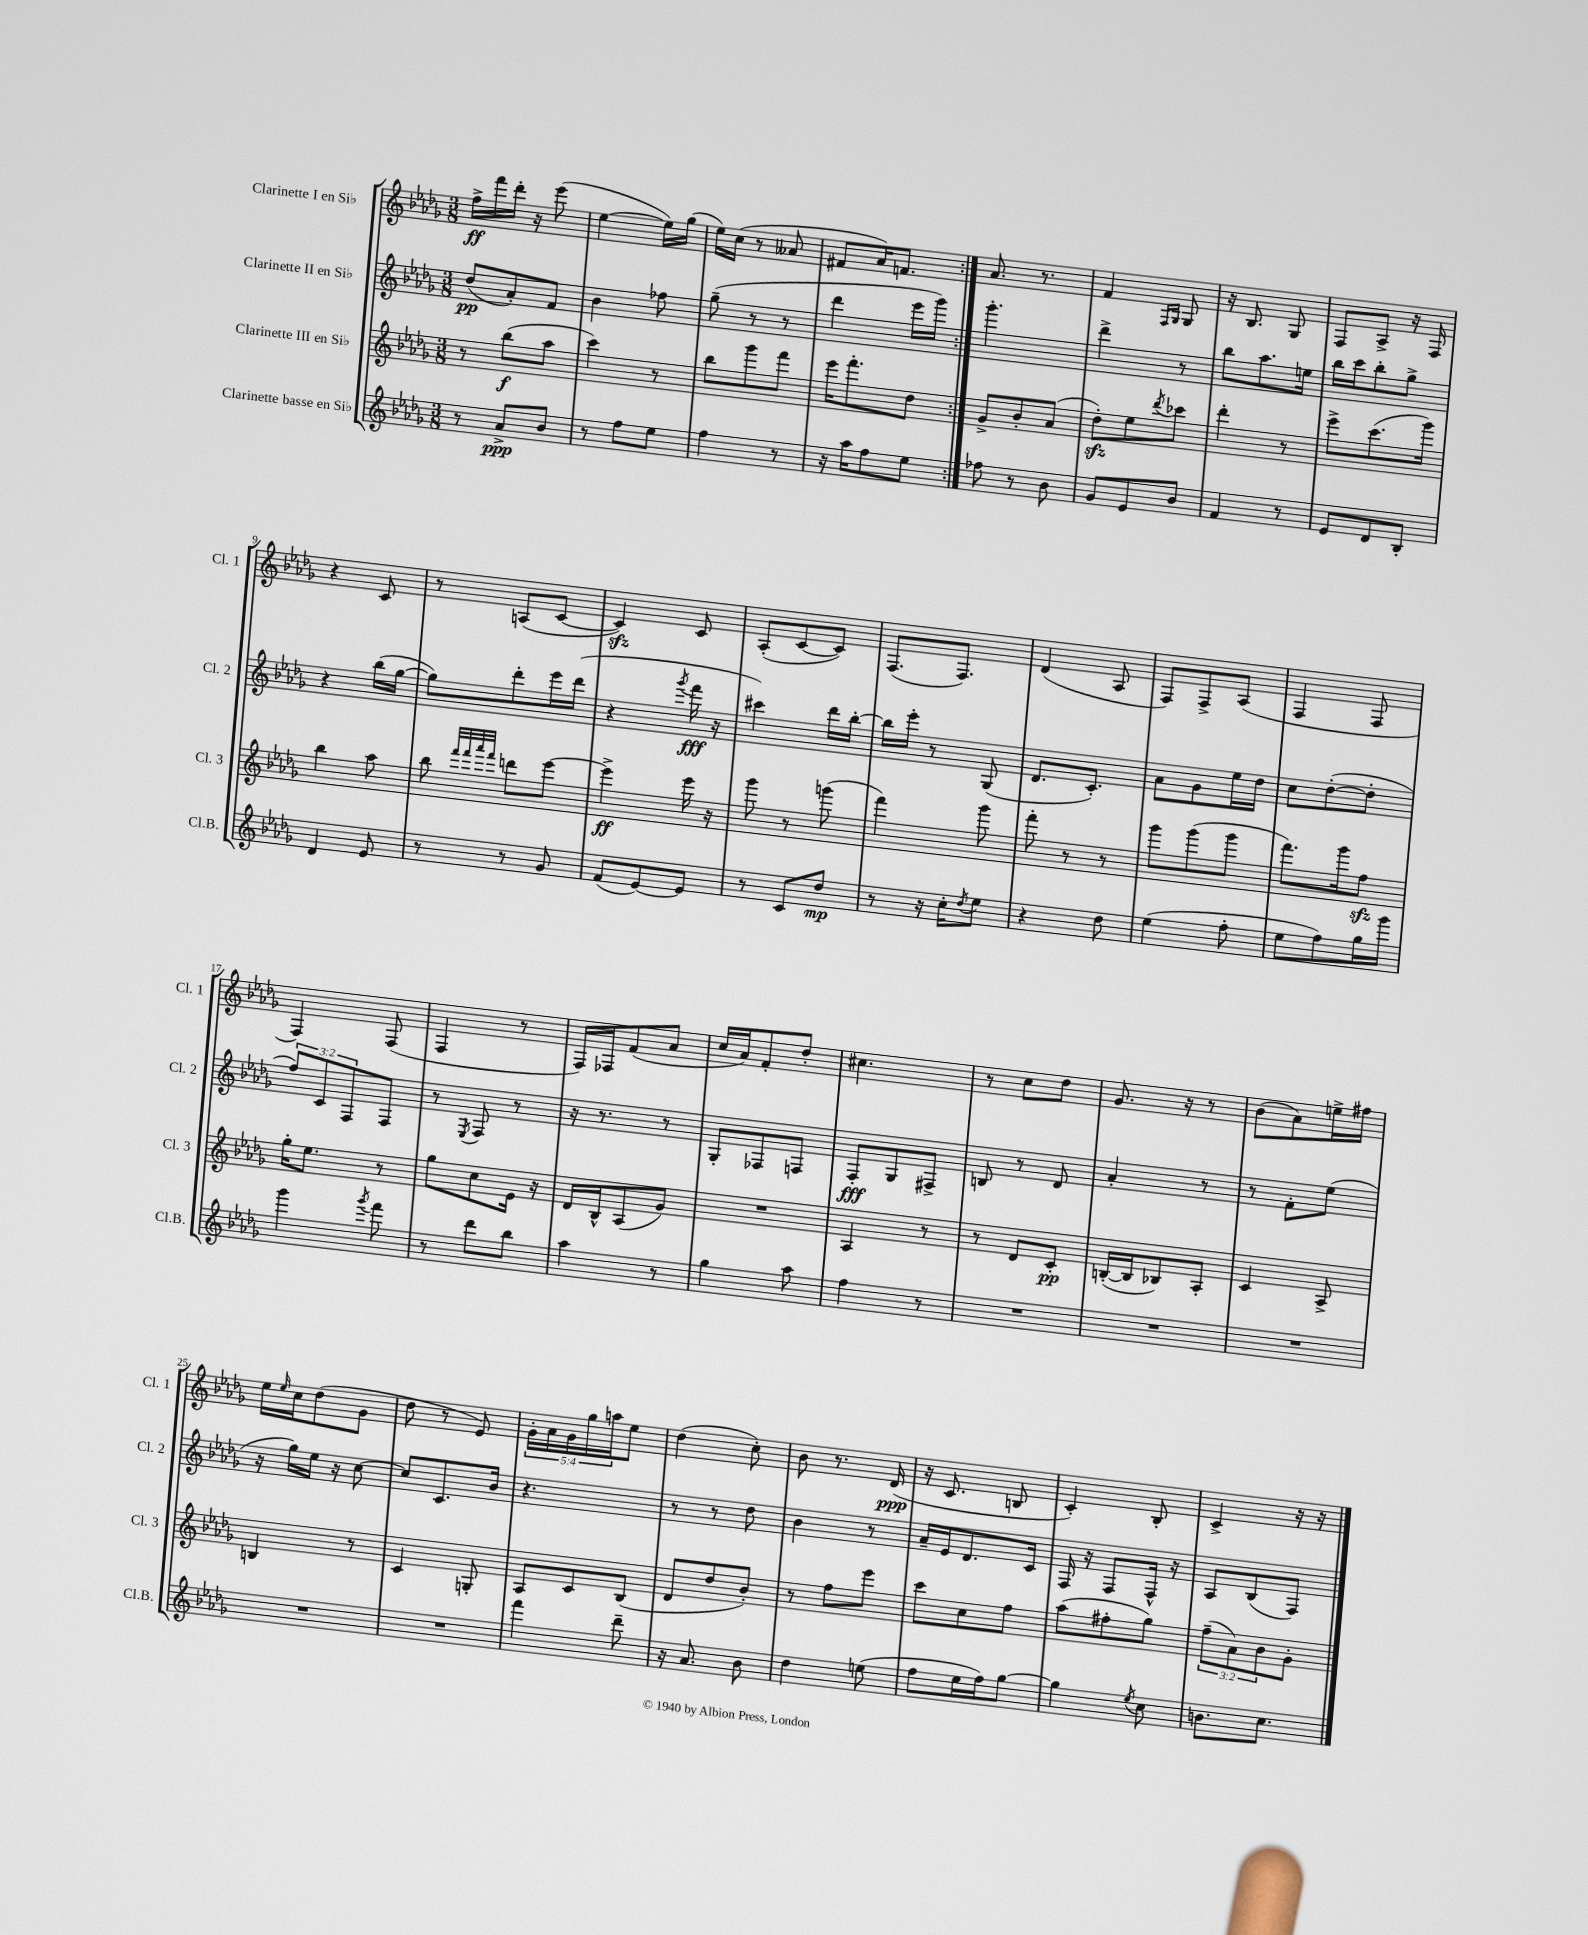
<<
\new StaffGroup <<
\new Staff = "s0" \with { instrumentName = "Clarinette I en Sib" shortInstrumentName = "Cl. 1" } {
    \clef treble \key des \major \numericTimeSignature \time 3/8 \override Staff.TupletNumber.text = #tuplet-number::calc-fraction-text
    \repeat volta 2 { f''16->\ff f'''16 des'''16-. r16 ees'''8( |
    ees''4~ ees''16) ges''16( |
    ees''16) c''16( r8 aeses'8 |
    fis'8 aes'16) f'8. | }
    aes'8. r8. |
    f'4 \grace { f16 ges16 } ges8 |
    r16 bes8. ges8 |
    f8 aes8-> r16 f16 |
    r4 c'8 |
    r8 a8( c'8~ |
    c'4\sfz) c'8 |
    aes8-.( c'8~ c'8) |
    f8.( f8.) |
    des'4( aes8 |
    f8) f8-> aes8( |
    f4 f8 |
    f4) f8( |
    f4 r8 |
    f16) fes16 f'8( aes'8 |
    c''16 aes'16) f'8-. des''8-. |
    cis''4. |
    r8 c''8 des''8 |
    ges'8. r16 r8 |
    bes'8( aes'8) e''16-> fis''16 |
    ees''16 \grace { ees''16 } c''16 des''8( ges'8 |
    des''8 r8 ees'8) |
    \tuplet 5/4 { ges'16-. aes'16 ges'16 ges''16 a''16 } ees''8 |
    des''4( c''8-.) |
    bes'8 r8. des'16\ppp( |
    r16 c'8. b8 |
    c'4-.) bes8-. |
    c'4-> r16 r16 \bar "|." |
}
\new Staff = "s1" \with { instrumentName = "Clarinette II en Sib" shortInstrumentName = "Cl. 2" } {
    \clef treble \key des \major \numericTimeSignature \time 3/8 \override Staff.TupletNumber.text = #tuplet-number::calc-fraction-text
    \repeat volta 2 { des''8\pp( aes'8-.) f'8 |
    bes'4 fes''8 |
    ges''8--( r8 r8 |
    des'''4 ees'''16 ges'''16) | }
    ges'''4.-. |
    des'''4-> r8 |
    bes''8 aes''8. e''16 |
    bes''16 c'''16 bes''8-. ges''8-> |
    r4 bes''16( ges''16~ |
    ges''8) des'''8-. ees'''16 des'''16( |
    r4 \acciaccatura { ges'''8 } f'''16\fff r16 |
    cis'''4) des'''16 bes''16~-. |
    bes''16 ees'''16-. r8 ges8( |
    des'8. c'8.-.) |
    aes'8 ges'8 ees''16 des''16 |
    c''8 des''8~-.( des''8-. |
    \tuplet 3/2 { f''8) c'8 f8 } f8 |
    r8 \acciaccatura { ees8 } f8 r8 |
    r16 r8. r8 |
    ges8-. fes8 f8 |
    f8-.\fff ges8 fis8-> |
    b8 r8 des'8 |
    aes'4-. r8 |
    r8 f'8-. ees''8( |
    r16 ges''16) ees''16 r16 c''8~ |
    c''8 c'8. bes'16 |
    r4. |
    r8 r8 des''8 |
    bes'4 r8 |
    aes'16-- ees'16 des'8. c'16 |
    f16 r16 f8 f16-^ r16 |
    aes8 bes8( f8) \bar "|." |
}
\new Staff = "s2" \with { instrumentName = "Clarinette III en Sib" shortInstrumentName = "Cl. 3" } {
    \clef treble \key des \major \numericTimeSignature \time 3/8 \override Staff.TupletNumber.text = #tuplet-number::calc-fraction-text
    \repeat volta 2 { r8 bes''8\f( aes''8 |
    c'''4) r8 |
    bes''8 ges'''8 f'''8 |
    ees'''16 f'''8.-. des''8 | }
    ges'8-> bes'8-. aes'8( |
    des''8-.\sfz) ees''8 \acciaccatura { des'''8 } ces'''8 |
    des'''4-. r8 |
    ees'''8-> c'''8.( ges'''16) |
    bes''4 aes''8 |
    bes''8 \grace { f'''32 f'''32 aes'''32 f'''32 } d'''8 ees'''8~ |
    ees'''4->\ff ees'''16 r16 |
    ges'''8 r8 g'''8( |
    f'''4) ges'''8 |
    f'''8-. r8 r8 |
    ges'''8 ges'''8( ges'''8 |
    f'''8.) ges'''16 f''8\sfz |
    ges''16-. ees''8. r8 |
    ges''8 c''8 ees'16 r16 |
    des'16 bes16-^ aes8( ges'8) |
    R4. |
    aes4 r8 |
    r8 des'8 c'8-.\pp |
    b16~-.( b16 bes8) aes8-. |
    c'4 aes8-> |
    b4 r8 |
    c'4 g8-. |
    aes8 c'8 bes8( |
    des'8 des''8 bes'8-.) |
    r8 f''8 ees'''8 |
    c'''8 c''8 f''8 |
    aes''8( fis''8-. ges''8) |
    \tuplet 3/2 { f''8--( aes'8) bes'8 } ges'8-. \bar "|." |
}
\new Staff = "s3" \with { instrumentName = "Clarinette basse en Sib" shortInstrumentName = "Cl.B." } {
    \clef treble \key des \major \numericTimeSignature \time 3/8
    \repeat volta 2 { r8 aes'8->\ppp bes'8 |
    r8 f''8 ees''8 |
    f''4 r8 |
    r16 aes''16 f''8 ees''8 | }
    fes''8 r8 bes'8 |
    ges'8 ees'8 bes'8 |
    f'4 r8 |
    ees'8 des'8 bes8-. |
    des'4 ees'8 |
    r8 r8 ges'8 |
    f'8( ees'8~) ees'8 |
    r8 c'8 des''8\mp |
    r8 r16 c''16-. \acciaccatura { des''8 } ees''8 |
    r4 des''8 |
    ees''4( f''8-. |
    ees''8 f''8) ges''16 ges'''16 |
    ges'''4 \acciaccatura { ges'''8 } f'''8 |
    r8 des'''8 bes''8 |
    aes''4 r8 |
    ges''4 aes''8 |
    f''4 r8 |
    R4. |
    R4. |
    R4. |
    R4. |
    R4. |
    f'''4 des'''8-- |
    r16 aes'8. bes'8 |
    des''4 e''8( |
    f''8 ees''16 f''16) ges''8~ |
    ges''4 \acciaccatura { ees''8 } c''8 |
    b'8. c''8. \bar "|." |
}
>>
>>
